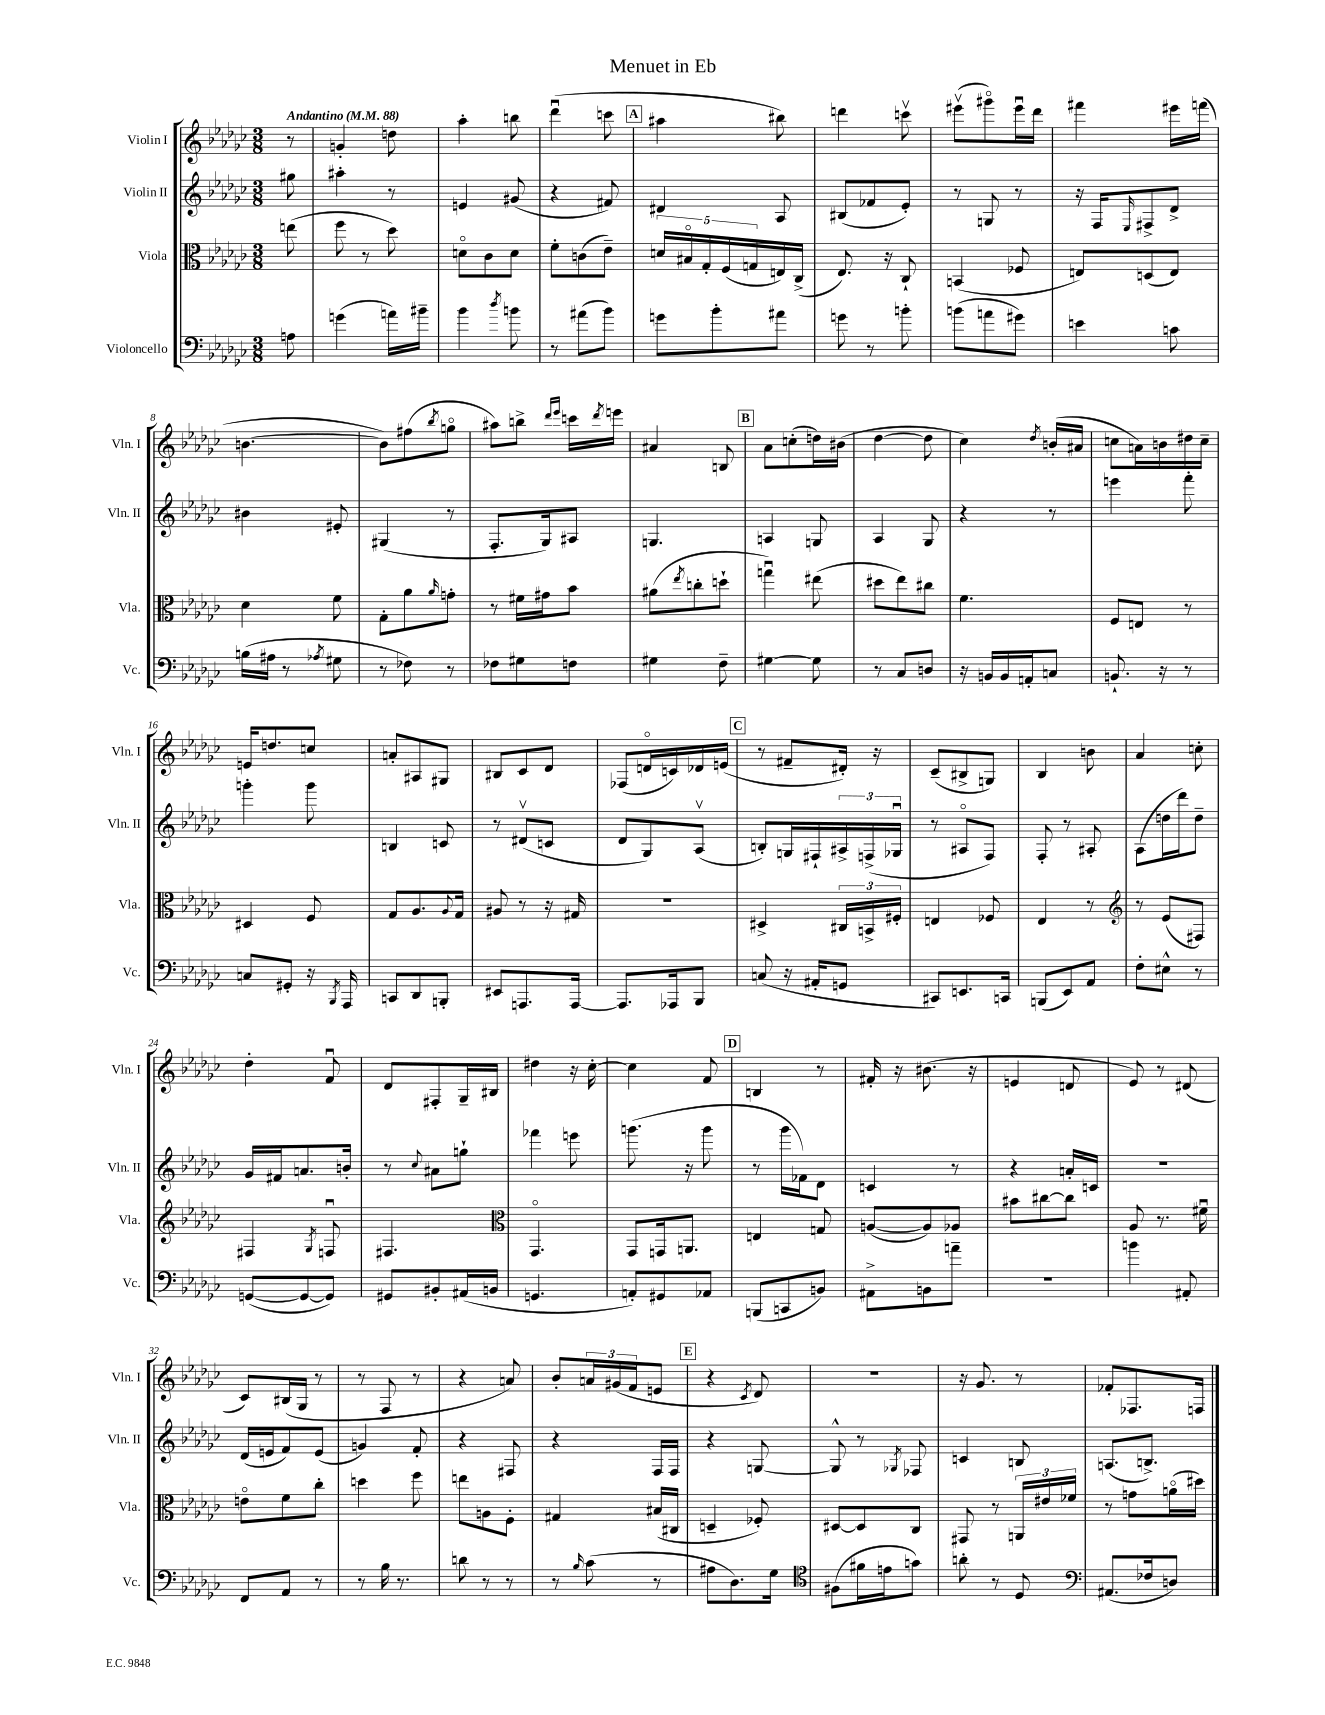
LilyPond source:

\header { title = "Menuet in Eb" }
<<
\new StaffGroup <<
\new Staff = "s0" \with { instrumentName = "Violin I" shortInstrumentName = "Vln. I" } {
    \clef treble \key ges \major \numericTimeSignature \time 3/8 \partial 8 \tempo "Andantino" 4 = 88
    r8 |
    g'4-. d''8 |
    aes''4-. b''8 |
    des'''4\downbow( c'''8 |
    \mark \markup { \box "A" } ais''4 bis''8) |
    d'''4 c'''8\upbow |
    eis'''8\upbow( gis'''8\flageolet) eis'''16\downbow des'''16 |
    fis'''4 eis'''16 f'''16( |
    b'4.~ |
    b'8) fis''8( \acciaccatura { bes''8 } g''8\flageolet |
    ais''8) b''8-> \grace { des'''16 ees'''16 } c'''16 \acciaccatura { des'''8 } e'''16 |
    ais'4 b8 |
    \mark \markup { \box "B" } aes'8 c''8-.( d''16) bis'16( |
    des''4~ des''8 |
    ces''4) \acciaccatura { des''8 } b'16-.( ais'16 |
    c''8 a'16) b'16 dis''16 c''16-- |
    e'16 d''8. c''8 |
    a'8-. ais8 gis8 |
    bis8 ces'8 des'8 |
    fes8( d'16\flageolet c'16) des'16 e'16( |
    \mark \markup { \box "C" } r8 fis'8-- dis'16-.) r16 |
    ces'8--( bis8-> g8) |
    bes4 b'8 |
    aes'4 c''8-. |
    des''4-. f'8\downbow |
    des'8 fis8-. ges16-- bis16 |
    dis''4 r16 ces''16~-. |
    ces''4 f'8 |
    \mark \markup { \box "D" } b4 r8 |
    fis'16-. r16 bis'8.( r16 |
    e'4 d'8 |
    ees'8) r8 dis'8( |
    ces'8) bis16( ges16 r8 |
    r8 f8 r8 |
    r4 a'8) |
    bes'8-. \tuplet 3/2 { a'16 gis'16( f'16 } e'8 |
    \mark \markup { \box "E" } r4 \acciaccatura { ces'8 } des'8) |
    R4. |
    r16 ges'8. r8 |
    fes'8-. fes8. f16 \bar "|." |
}
\new Staff = "s1" \with { instrumentName = "Violin II" shortInstrumentName = "Vln. II" } {
    \clef treble \key ges \major \numericTimeSignature \time 3/8 \partial 8
    gis''8 |
    ais''4-. r8 |
    e'4 gis'8( |
    r4 fis'8) |
    \mark \markup { \box "A" } dis'4 aes8 |
    bis8( fes'8 ees'8-.) |
    r8 g8 r8 |
    r16 f16 \grace { ees16 } fis8-> des'8-> |
    bis'4 eis'8-. |
    gis4( r8 |
    f8.-. ges16) ais8 |
    g4. |
    \mark \markup { \box "B" } a4 g8 |
    aes4 ges8 |
    r4 r8 |
    e'''4 f'''8-. |
    g'''4-. g'''8 |
    b4 c'8 |
    r8 dis'8\upbow( c'8 |
    des'8 ges8) aes8\upbow( |
    \mark \markup { \box "C" } b8-.) g16 fis16-! \tuplet 3/2 { ais16-> f16->( ges16\downbow } |
    r8 ais8\flageolet f8) |
    f8-. r8 ais8-. |
    aes8( d''16 des'''16) d''8-- |
    ges'16 fis'16 a'8. b'16-. |
    r8 \appoggiatura { ces''8 } ais'8 g''8-! |
    fes'''4 e'''8 |
    g'''8.( r16 g'''8 |
    \mark \markup { \box "D" } r8 ges'''16 fes'16) des'8 |
    c'4 r8 |
    r4 a'16-. c'16 |
    R4. |
    des'16( e'16 f'8) e'8( |
    g'4) f'8-. |
    r4 fis8 |
    r4 f16 f16 |
    \mark \markup { \box "E" } r4 g8~ |
    g8-^ r8 \acciaccatura { ges8 } fes8 |
    c'4 b8 |
    a8.( b8.->) \bar "|." |
}
\new Staff = "s2" \with { instrumentName = "Viola" shortInstrumentName = "Vla." } {
    \clef alto \key ges \major \numericTimeSignature \time 3/8 \partial 8
    e''8( |
    f''8 r8 des''8) |
    d'8\flageolet ces'8 d'8 |
    f'8-. c'8( ees'8--) |
    \mark \markup { \box "A" } \tuplet 5/4 { d'16 bis16\flageolet ges16-. f16( g16 } e16) ces16->( |
    ees8.) r16 ces8-! |
    b,4( fes8 |
    e8) d8( e8) |
    des'4 f'8 |
    ges8-. aes'8 \grace { aes'16 } g'8-. |
    r8 fis'16 gis'16 bes'8 |
    ais'8( \acciaccatura { ees''8 } c''8-. d''8-! |
    \mark \markup { \box "B" } g''4\downbow) eis''8( |
    dis''8 ees''8) cis''8 |
    f'4. |
    f8 e8 r8 |
    dis4 f8 |
    ges8 aes8. \appoggiatura { aes8 } ges16 |
    ais8 r8 r16 gis16 |
    r4. |
    \mark \markup { \box "C" } dis4-> \tuplet 3/2 { cis16 b,16-> fis16-. } |
    e4 fes8 |
    ees4 r8 |
    \clef treble r8 ees'8( fis8) |
    fis4 \acciaccatura { ges8 } f8\downbow |
    fis4. |
    \clef alto ges,4.\flageolet |
    ges,8 g,16 a,8. |
    \mark \markup { \box "D" } e4 g8 |
    a8~( a8) aes8 |
    bis'8 cis''8~ cis''8 |
    aes8 r8. fis'16\downbow |
    e'8\flageolet f'8 ces''8-. |
    d''4 f''8 |
    e''8 a8 f8-. |
    gis4 bis16( cis16 |
    \mark \markup { \box "E" } d4-- fes8-.) |
    dis8~ dis8 ces8 |
    gis,8 r8 \tuplet 3/2 { a,16 eis'16 fes'16 } |
    r8 g'8 a'16\flageolet( dis''16) \bar "|." |
}
\new Staff = "s3" \with { instrumentName = "Violoncello" shortInstrumentName = "Vc." } {
    \clef bass \key ges \major \numericTimeSignature \time 3/8 \partial 8
    a8 |
    g'4( a'16) bis'16-- |
    bes'4 \acciaccatura { des''8 } b'8 |
    r8 ais'8( bes'8) |
    \mark \markup { \box "A" } g'8 bes'8-. ais'8 |
    g'8 r8 b'8-. |
    b'8( a'8 gis'8) |
    e'4 c'8 |
    b16( ais16 r8 \acciaccatura { aes8 } gis8 |
    r8 fes8) r8 |
    fes8 gis8 f8 |
    gis4 f8-- |
    \mark \markup { \box "B" } gis4~ gis8 |
    r8 ces8 d8 |
    r16 b,16 b,16 a,16-. c8 |
    b,8.-! r16 r8 |
    c8 gis,8-. r16 \acciaccatura { bes,,8 } aes,,16 |
    c,8 des,8 b,,8-. |
    eis,8 a,,8. a,,16~ |
    a,,8. aes,,16 bes,,8 |
    \mark \markup { \box "C" } c8( r16 ais,16-. g,8 |
    cis,8) e,8. c,16 |
    b,,8( ees,8) aes,8 |
    f8-. eis8-^ r8 |
    g,8~( g,8~ g,8) |
    gis,8 bis,8-. ais,16( b,16 |
    g,4. |
    a,8-.) gis,8 aes,8 |
    \mark \markup { \box "D" } b,,8( c,8 b,8) |
    ais,8-> b,8 a'8-- |
    R4. |
    b'4 ais,8-. |
    f,8 aes,8 r8 |
    r8 bes16 r8. |
    d'8 r8 r8 |
    r8 \grace { bes16 } ces'8( r8 |
    \mark \markup { \box "E" } ais8 des8.) ges16 |
    \clef tenor fis8( fis'16 e'16 g'8) |
    a'8-. r8 des8 |
    \clef bass ais,8.( fes16 d8) \bar "|." |
}
>>
>>
